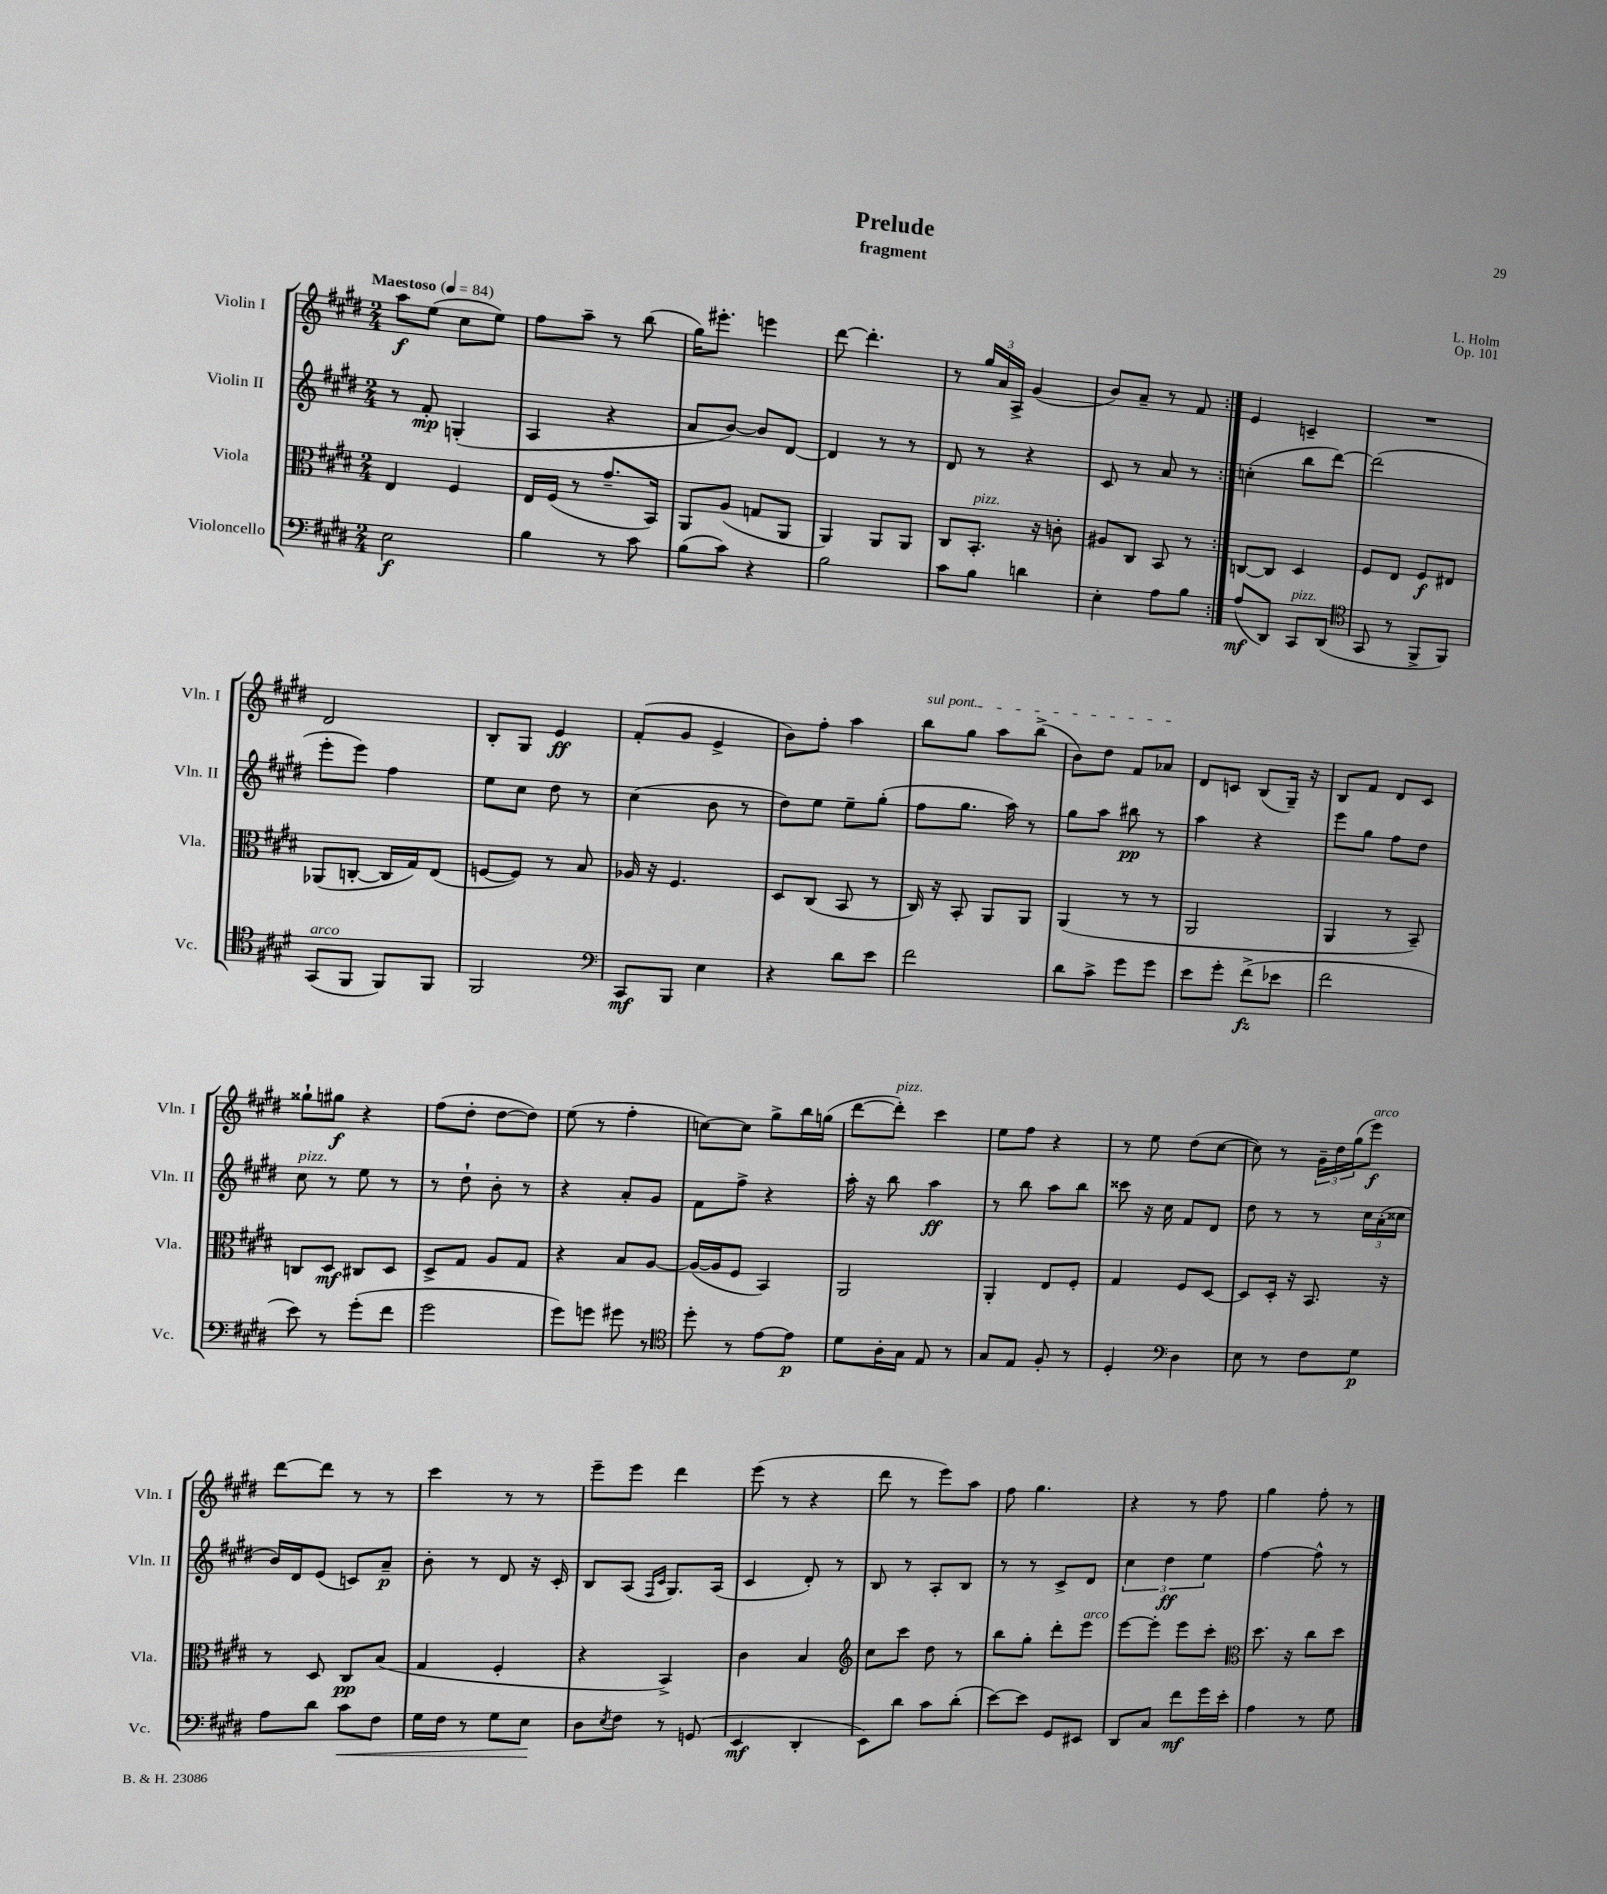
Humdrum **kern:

**kern	**kern	**kern	**kern
*staff4	*staff3	*staff2	*staff1
*clefF4	*clefC3	*clefG2	*clefG2
*k[f#c#g#d#]	*k[f#c#g#d#]	*k[f#c#g#d#]	*k[f#c#g#d#]
*M2/4	*M2/4	*M2/4	*M2/4
*MM84	*MM84	*MM84	*MM84
2E	4E	8r	8aa
.	.	8f#'	(8ee
.	4F#	(4G'	8cc#
.	.	.	8ee)
=	=	=	=
4B	16E	4A	8ff#
.	(16F#	.	.
.	8r	.	8aa~
8r	8.g#~	4r	8r
8c#	.	.	(8bb
.	16BB)	.	.
=	=	=	=
(8B	8AA	8a	16gg#)
.	.	.	8.eee#'
8c#)	(8A	[8b)	.
4r	8G	8b]	4eee
.	8AA	[8d#	.
=	=	=	=
2B	4AA)	4d#]	[8ddd#
.	.	.	4.ddd#']
.	8AA	8r	.
.	8AA	8r	.
=	=	=	=
8c#	8C#	8d#	8r
8B	8.BB'	8r	24gg#
.	.	.	24a
.	.	.	24A^
4d	.	4r	(4g#
.	16r	.	.
.	8c'	.	.
=	=	=	=
4E'	8A#	8c#	8b)
.	8C#	8r	8a~
8A	8BB	8a	8r
8B	8r	8r	8f#
=:|!	=:|!	=:|!	=:|!
(8A	[8C	(4cc'	4e
8DD#)	8C]	.	.
8CC#	4D#	8bb	4c~
(8DD#	.	[8ddd#)	.
=	=	=	=
*clefC4	*	*	*
8GG#	8F#	(2ddd#]	2r
8r	8E	.	.
8FF#^	8F#	.	.
8FF#)	8E#	.	.
=	=	=	=
(8GG#	(8AA-	8eee'	2d#
8FF#	[8C'	8eee)	.
8FF#)	16C]	4ff#	.
.	16G#)	.	.
8FF#	(8E	.	.
=	=	=	=
2FF#	[8F	8ee	8B'
.	8F])	8cc#	8G#
.	8r	8dd#	4e
.	8B	8r	.
=	=	=	=
*clefF4	*	*	*
8CC#	16A-	(4cc#	(8f#'
.	16r	.	.
8BBB	4.F#	.	8g#
4E	.	8b	4e^
.	.	8r	.
=	=	=	=
4r	8D#	8dd#)	8b)
.	(8C#	8ee	8ff#'
8d#	8BB	8ee~	4aa
8e	8r	(8gg#'	.
=	=	=	=
2f#	16C#)	8ff#	8bb
.	16r	.	.
.	8BB'	8.gg#	8gg#
.	8AA	.	8aa
.	.	16aa)	.
.	8AA	8r	(8bb^
=	=	=	=
8d#	(4AA	8gg#	8b)
8c#^	.	8aa	8dd#
8g#	8r	8bb#	8f#
8g#	8r	8r	8a-
=	=	=	=
8e	2AA	4aa	8d#
8g#'	.	.	8c
(8f#^	.	4r	(8B
8e-	.	.	16G#~)
.	.	.	16r
=	=	=	=
2f#	4AA	8eee	8B
.	.	8gg#	8f#
.	8r	8ff#	8d#
.	8BB~)	8dd#	8c#
=	=	=	=
8e)	8C	8cc#	8gg##`
8r	8D#	8r	8gg#
(8g#'	8C#	8ee	4r
8f#	8D#	8r	.
=	=	=	=
2g#	8D#^	8r	(8ff#
.	8G#	8dd#`	8dd#'
.	8A	8b'	[8dd#
.	8G#	8r	8dd#])
=	=	=	=
8g#)	4r	4r	(8ee
8g	.	.	8r
8g#	8B	8a'	4ff#'
8r	[8A	8g#	.
=	=	=	=
*clefC4	*	*	*
8dd#'	(16A_	8f#	[8cc)
.	16A]	.	.
8r	8F#	8ff#^	8cc]
[8e	4BB)	4r	8gg#^
8e]	.	.	16bb
.	.	.	(16gg
=	=	=	=
8d#	2AA	16aa'	[8ddd#
.	.	16r	.
16A'	.	8bb	8ddd#'])
16G#	.	.	.
8E	.	4aa	4ccc#
8r	.	.	.
=	=	=	=
8G#	4AA'	8r	8ee
8E	.	8bb	8ff#
8F#'	8E	8aa	4r
8r	8F#'	8bb	.
=	=	=	=
4D#'	4G#	8ccc##	8r
.	.	16r	8ee
.	.	16cc#	.
*clefF4	*	*	*
4D#	8F#	8f#	(8dd#
.	[8D#	8d#	[8cc#
=	=	=	=
8E	8D#]	8dd#	8cc#])
8r	16D#'	8r	8r
.	16r	.	.
8F#	8.BB	8r	24g#~
.	.	.	24dd#
.	.	.	(24gg#
8G#	.	24cc#	8eee)
.	.	(24a'	.
.	16r	.	.
.	.	24cc##	.
=	=	=	=
8A	8r	16b)	[8ddd#
.	.	16d#	.
8d#	8D#	(8e	8ddd#]
8c#	8C#	8c)	8r
8F#	(8B	8a~	8r
=	=	=	=
16G#	4G#	8b'	4ccc#
16F#	.	.	.
8r	.	8r	.
8G#	4F#'	8d#	8r
8E	.	16r	8r
.	.	16c#'	.
=	=	=	=
8D#	4r	8B	8eee~
8qE	.	.	.
8F#	.	(8A	8eee
.	.	16qqF#	.
.	.	16qqc#	.
8r	4BB^)	8.G#)	4ddd#
(8GG	.	.	.
.	.	(16A	.
=	=	=	=
4EE	4c#	4c#	(8eee
.	.	.	8r
4DD#'	4B	8d#')	4r
.	.	8r	.
=	=	=	=
*	*clefG2	*	*
8EE)	8cc#	8B	8ddd#
8d#	8ccc#	8r	8r
8c#	8dd#	8A'	8eee)
(8d#'	8r	8B	8aa
=	=	=	=
[8e)	8bb	8r	8ff#
8e]	8gg#'	8r	4.gg#
8GG#	8ddd#'	8c#^	.
8EE#	8eee	8d#	.
=	=	=	=
8DD#	[8eee	6cc#	4r
8C#	8eee']	.	.
.	.	6dd#	.
8f#	8eee	.	8r
.	.	6ee	.
16g#	8ccc#'	.	8ff#
16e'	.	.	.
=	=	=	=
*	*clefC3	*	*
4A	8.dd#	[4ff#	4gg#
.	16r	.	.
8r	8cc#	8ff#^^]	8ff#'
8G#	8dd#	8r	8r
==	==	==	==
*-	*-	*-	*-
